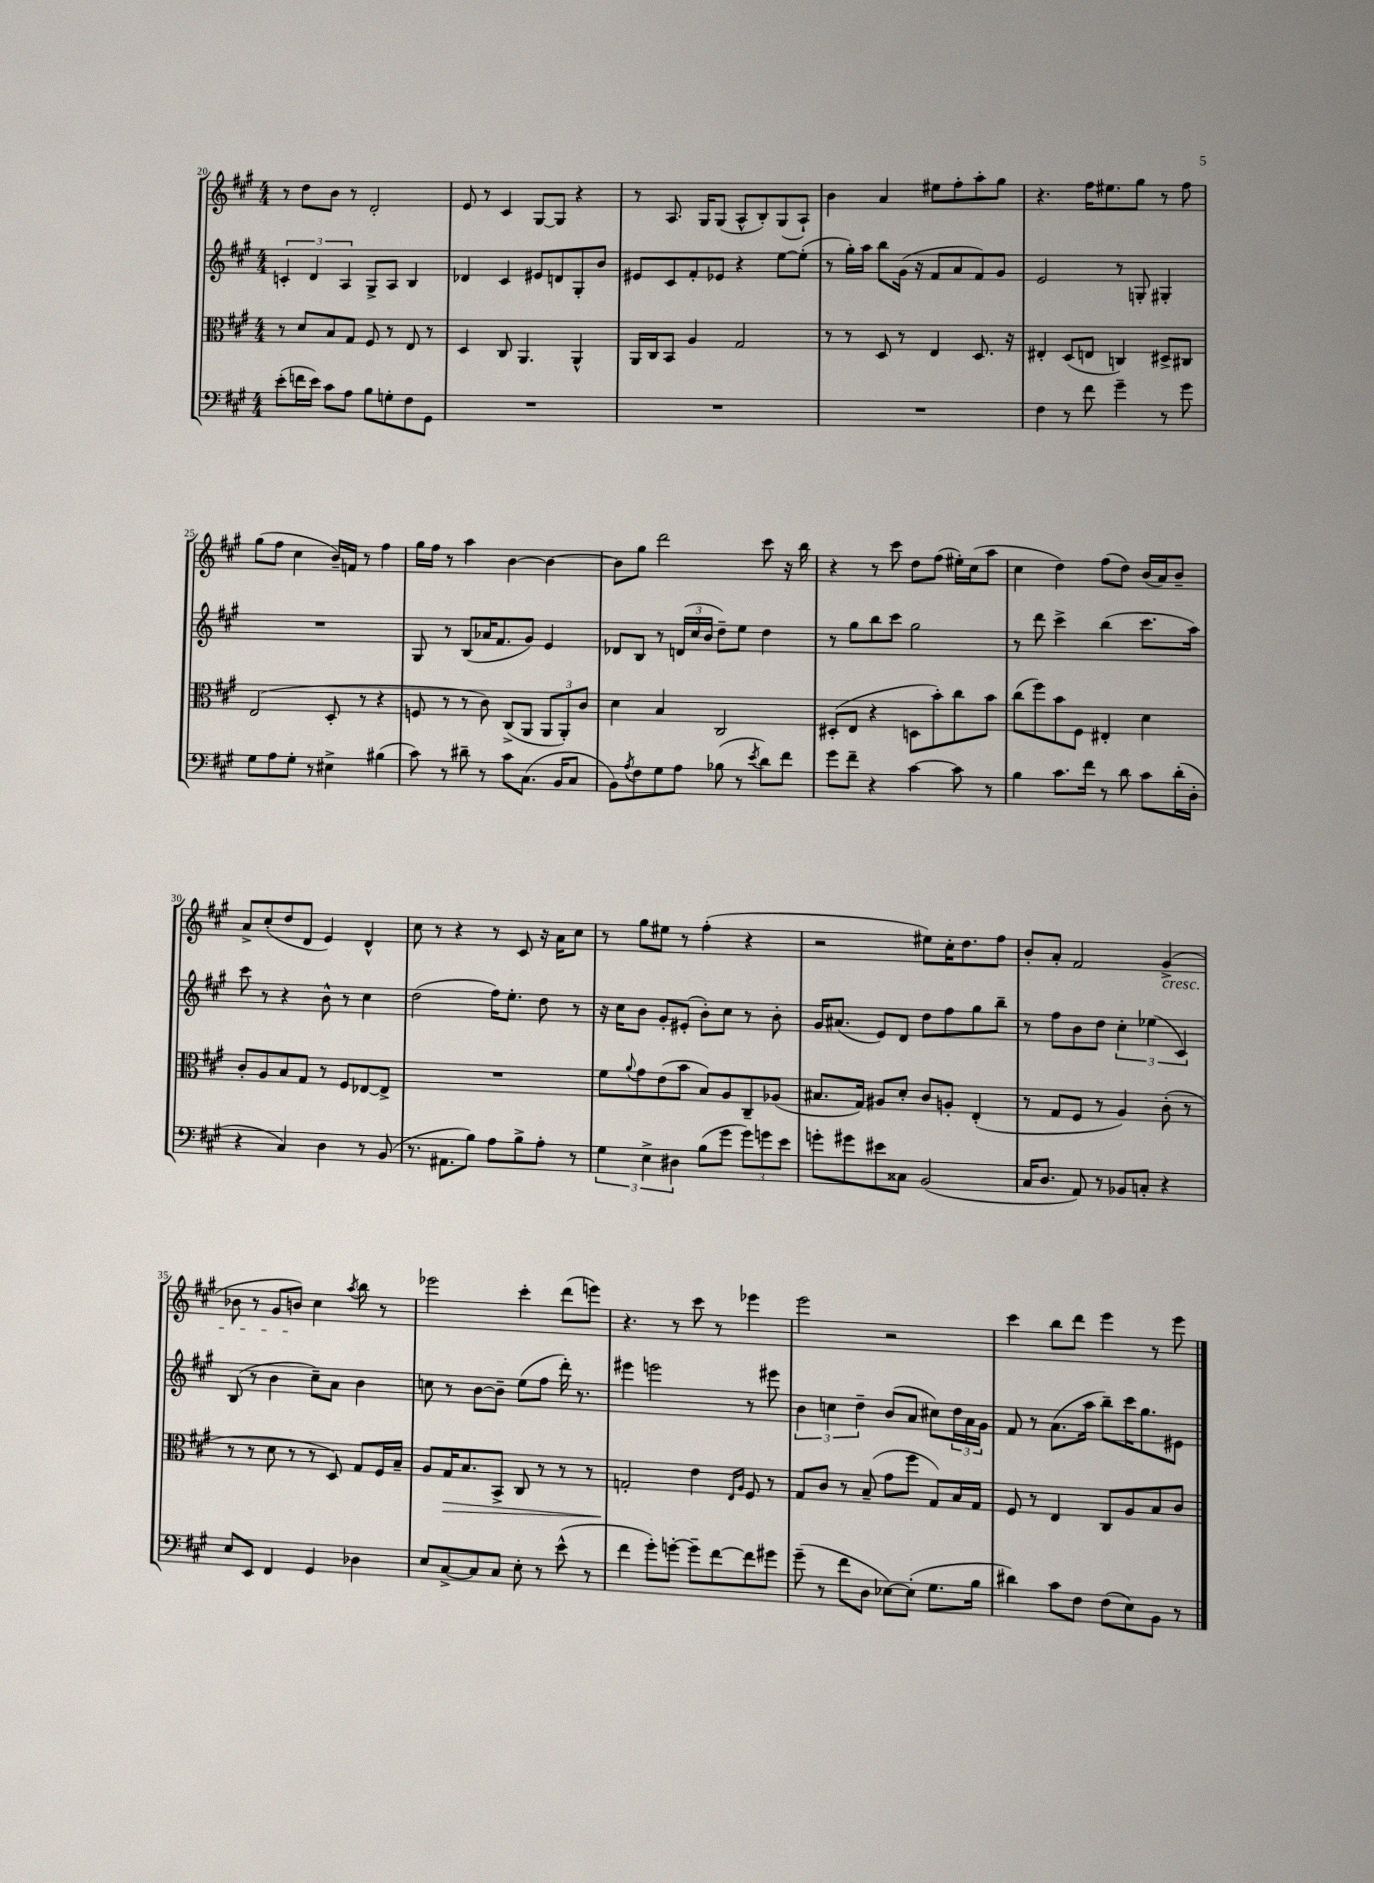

**kern	**kern	**kern	**kern
*staff4	*staff3	*staff2	*staff1
*clefF4	*clefC3	*clefG2	*clefG2
*k[f#c#g#]	*k[f#c#g#]	*k[f#c#g#]	*k[f#c#g#]
*M4/4	*M4/4	*M4/4	*M4/4
(8e'\L	8r	6c'/	8r
16f\L	8d/L	.	8dd\L
.	.	6d/	.
16e\JJ)	.	.	.
8c#\L	8B/	.	8b\J
.	.	6A/	.
8A\J	8G#/J	.	8r
8B\L	8F#/	8G#^/L	2d'/
8G'\	8r	8A/J	.
8F#\	8E/	4B/	.
8GG#\J	8r	.	.
=	=	=	=
1r	4D/	4d-/	8e/
.	.	.	8r
.	8C#/	4c#/	4c#/
.	4.AA/	.	.
.	.	8e#/L	[8G#/L
.	.	8d/	8G#/]J
.	4AA^^/	8G#'/	4r
.	.	8b/J	.
=	=	=	=
1r	16AA/LL	8e#/L	8r
.	16C#/J	.	.
.	8BB/J	8c#/	8.A/
.	4A/	8f#'/	.
.	.	.	16G#/LK
.	.	8e-/J	(8G#/J
.	2G#/	4r	8A^^/L
.	.	.	8B'/)
.	.	[8ee\L	(8G#/
.	.	(8ee'\]J	8A`/J)
=	=	=	=
1r	8r	8r	4b\
.	8r	16gg#'\LL)	.
.	.	16aa\JJ	.
.	8D/	8bb\L	4a/
.	8r	(16g#\Jk	.
.	.	16r	.
.	4E/	8f#/L	8ee#\L
.	.	8a/	8ff#'\
.	8.D/	8f#/)	8aa'\
.	.	8g#/J	8gg#\J
.	16r	.	.
=	=	=	=
4F#\	4E#'/	2e/	4.r
8r	(8D/L	.	.
8f#\	8E/J	.	16ff#\LK
.	.	.	8.ee#\
4g#~\	4C/)	8r	.
.	.	8G'/	8gg#\J
8r	8D#^/L	4G#'/	8r
8g#\	8C#/J	.	8ff#\
=	=	=	=
8G#\L	(2E/	1r	(8gg#\L
8A\	.	.	8ff#\J
8G#'\J	.	.	4cc#\
8r	.	.	.
4E#^\	8D'/	.	16b~/LL)
.	.	.	16f/JJ
.	8r	.	8r
(4B#\	4r	.	4ff#\
=	=	=	=
8c#\)	8F/	8G#/	16gg#\LL
.	.	.	16ff#\JJ
8r	8r	8r	8r
8d#~\	8r	(8B/L	4aa\
8r	8c#\)	16a-/K	.
.	.	8.f#/	.
8c#\L	(8C#^/L	.	[4b\
(8.C#\J	8AA/J	8g#/J)	.
.	12AA/L	4e/	4b\_
16BB/LK	.	.	.
.	12AA'/)	.	.
8C#/J	.	.	.
.	12c#/J	.	.
=	=	=	=
8BB\L)	4d\	8d-/L	8b\]L
8qA/	.	.	.
8F#\	.	8B/J	8gg#\J
8G#\	4B/	8r	2ddd\
8A\J	.	(24d/LL	.
.	.	24cc#/	.
.	.	24b/JJ	.
(8B-\	2C#/	8dd~\L)	.
8r	.	8ee\J	.
8qe/	.	.	.
8d\L)	.	4dd\	8ccc#\
8f#\J	.	.	16r
.	.	.	16bb\
=	=	=	=
8g#\L	(8D#'/L	8r	4r
8f#~\J	8E/J	8gg#\L	.
4r	4r	8bb\	8r
.	.	8ccc#\J	8ccc#\
[4c#\	8D\L	2gg#\	8dd\L
.	8b'\)	.	(8ff#\J
8c#\]	8cc#\	.	16ee#'\LL)
.	.	.	(16cc#\J
8r	8b\J	.	8aa\J
=	=	=	=
4B\	(8cc#\L	8r	4cc#\
.	8ff#\)	8ddd\	.
8.c#\L	8b\	4ccc#^\	4dd\)
.	8F#\J	.	.
16f#\Jk	.	.	.
8r	4E#'/	(4bb\	(8ff#\L
8d\	.	.	8dd\J)
8c#\L	4d\	8.ccc#\L	(16b/LL
.	.	.	16a/J)
(16d'\L	.	.	8b~/J
16D'\JJ	.	16aa\Jk)	.
=	=	=	=
4r	8c#'/L	8ccc#\	8a^/L
.	8A/	8r	(8cc#'/
4C#/)	8B/	4r	8dd/
.	8G#/J	.	8d/J
4D\	8r	8b^^\	4e/)
.	8F#/L	8r	.
8r	[8E-/	4cc#\	4d^^/
(8BB/	8E-^/]J	.	.
=	=	=	=
8.r	1r	(2dd\	8cc#\
.	.	.	8r
8.AA#\L	.	.	.
.	.	.	4r
8B\J)	.	.	.
8A\L	.	16ff#\LK)	8r
.	.	8.ee'\J	.
8B^\	.	.	8c#/
8A'\J	.	8dd\	16r
.	.	.	16a\LK
8r	.	8r	8cc#\J
=	=	=	=
6G#\	8f#\L	16r	8r
.	.	16cc#\LK	.
.	8qqa/	.	.
.	8g#\	8b\J	8gg#\L
6E^\	.	.	.
.	(8e\	8g#'/L	8ee#\J
6D#\	.	.	.
.	8b\J	(8e#'/J	8r
(8B\L	8B/L)	8b'\L)	(4ff#'\
8g#\J	8A/	8cc#\J	.
12g#\L)	8C#~/	8r	4r
12g\	.	.	.
.	(8A-/J	8b'\	.
12e\J	.	.	.
=	=	=	=
8g'\L	8.B#/L	16g#/LK	2r
.	.	(8.a#/J	.
8g#\	.	.	.
.	16G#/Jk)	.	.
8e#\	8A#/L	8e/L)	.
8C##\J	8d'/J	8d/J	.
(2BB/	8c#/L	8dd\L	8ee#\L)
.	8A'/J	8ff#\	16cc#'\K
.	.	.	8.dd\
.	(4E'/	8gg#\	.
.	.	8bb~\J	8ff#\J
=	=	=	=
16C#/LK	8r	8r	8b'/L
8.D/J	.	.	.
.	8G#/L	8ff#\L	8a'/J
8AA/)	8F#/J	8b\	2f#/
8r	8r	8dd\J	.
8BB-/L	4A/)	6cc#'\	.
8C'/J	.	.	.
.	.	(6ee-\	.
4r	(8c#'\	.	(4g#^/
.	.	6c#/)	.
.	8r	.	.
=	=	=	=
8E/L	8r	(8B/	8b-\
8EE/J	8r	8r	8r
4FF#/	8d\	4b\	8g#/L
.	8r	.	8b/J)
4GG#/	8r	8cc#~\L)	4cc#\
.	8D/)	8a\J	.
.	.	.	8qaa/
4D-\	8G#/L	4b\	8bb\
.	16F#/L	.	8r
.	16B~/JJ	.	.
=	=	=	=
8E/L	8A/L	8cc\	2eee-\
[8C#^/	16G#/K	8r	.
.	8.B/	.	.
8C#/]	.	[8b\L	.
8C#/J	8BB^/J	8b~\]J	.
8E'\	8C#/	(8ee\L	4ccc#'\
8r	8r	8ff#\J	.
(8e^^\	8r	16ddd'\)	(8ddd\L
.	.	8.r	.
8r	8r	.	8eee\J)
=	=	=	=
4f#\	2G'/	4eee#\	4.r
8g#'\L)	.	2eee\	.
[8g'\J	.	.	8r
8g~\]L	4e\	.	8ccc#\
[8f#\	.	.	8r
.	16qqE/LL	.	.
.	16qqA/JJ	.	.
8f#\]	8F#/	8r	4eee-\
8g#\J	8r	8eee#\	.
=	=	=	=
(8g#~\	8G#/L	6b\	2eee\
8r	8c#/J	.	.
.	.	6cc\	.
8f#\L	8r	.	.
.	.	6dd~\	.
8D\J	(8B~/	.	.
[8E-\L)	8g#\L	(8b/L	2r
(8E-'\]J	8ff#\J	8a/J	.
8.G#\L	8G#/L)	8cc#\L)	.
.	16B/L	24dd\L	.
.	.	24a\	.
16B\Jk	16G#/JJ	.	.
.	.	24g#\JJ	.
=	=	=	=
4d#\)	8F#/	8f#/	4ccc#\
.	8r	8r	.
8c#\L	4E/	(8.a\L	8bb\L
8F#\J	.	.	8ddd\J
.	.	16aa\Jk	.
(8F#\L	8C#/L	8bb~\L)	4eee\
8E\)	8A/	16ccc#\K	.
.	.	8.gg#\	.
8BB\J	8B/	.	8r
8r	8c#/J	8e#\J	8eee\
==	==	==	==
*-	*-	*-	*-
